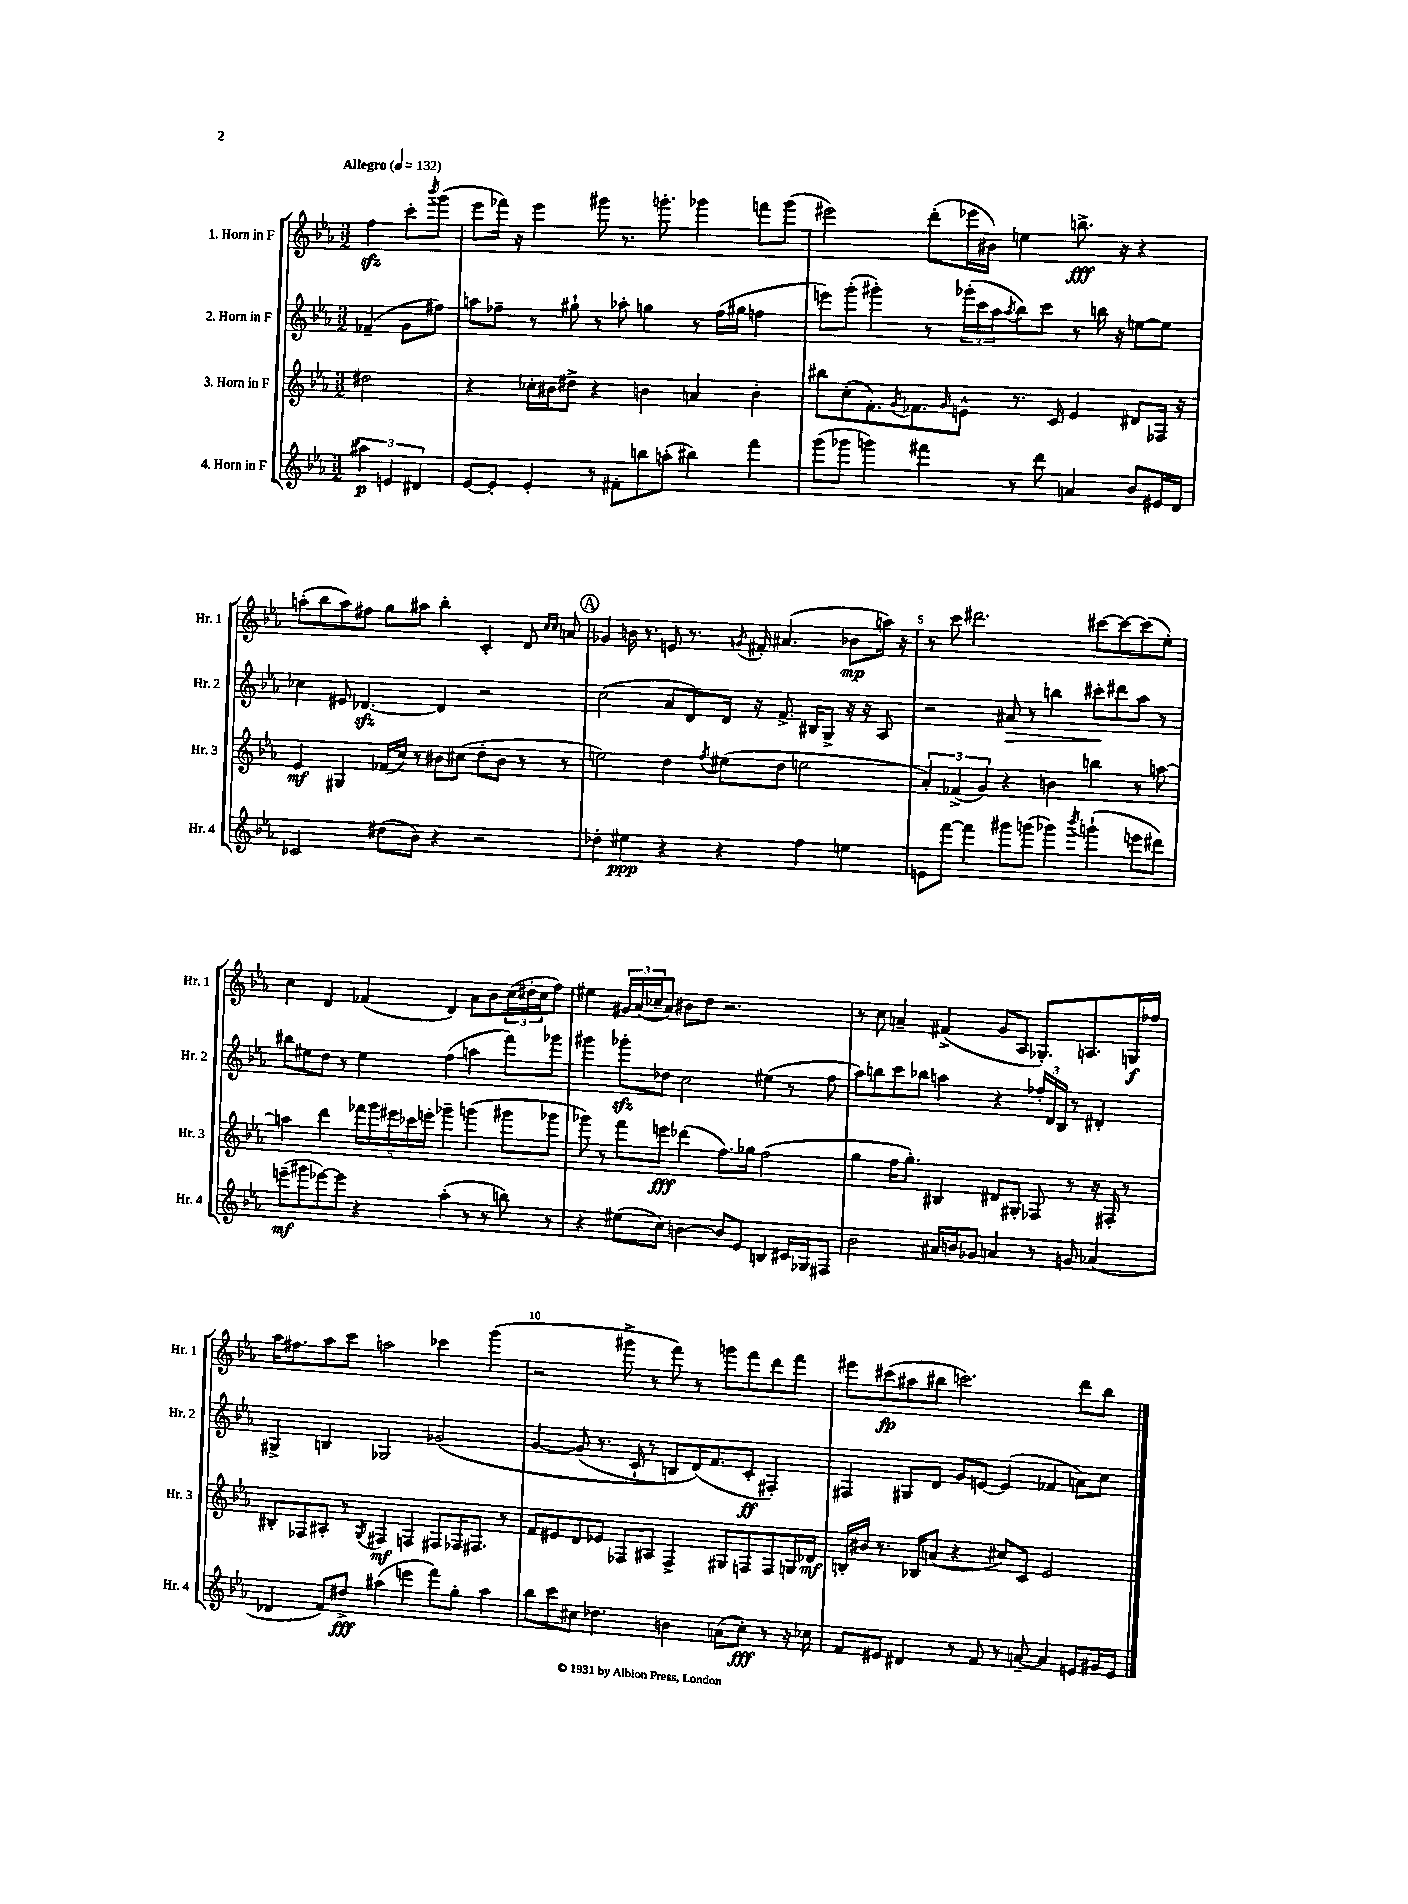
<<
\new StaffGroup <<
\new Staff = "s0" \with { instrumentName = "1. Horn in F" shortInstrumentName = "Hr. 1" } {
    \clef treble \key ees \major \numericTimeSignature \time 3/2 \partial 2 \tempo "Allegro" 4 = 132
    f''4\sfz c'''8-. \acciaccatura { bes'''8 } g'''8( |
    ees'''8 fes'''16) r16 ees'''4 gis'''8 r8. g'''8.-. ges'''4 f'''8 ges'''8( |
    eis'''2) d'''8-.( ees'''16 bis'16) e''4 b''8.->\fff r16 r4 |
    a''8-.( bes''8 a''8) fis''8 g''8 ais''8 bes''4-. c'4-. d'8 \grace { c''16 c''16 } a'8 |
    \mark \markup { \circle "A" } ges'4 b'16 r8. e'8 r8. \acciaccatura { g'8 } fis'16-. ais'4.( bes'8\mp a''16) r16 |
    r8 c'''8 dis'''2. cis'''8~ cis'''8~ cis'''8( ees''8-.) |
    c''4 d'4 fes'4( d'4) aes'8 bes'8 \tuplet 3/2 { c''16( dis''16-. c''16 } f''8) |
    eis''4 \tuplet 3/2 { gis'16 aes'16( ces''16-- } aes'8) bis'8 d''8 r2. |
    r8 c''8 a'4-- fis'4->( g'8 aes8 ges8.-.) a8. g16\f fes''16 |
    aes''16 fis''8. aes''8 c'''8 a''2 ces'''4 g'''4( |
    r2 gis'''8-> r8 f'''8) r8 g'''8 f'''8 d'''8 f'''8 |
    eis'''8 cis'''8\fp( ais''8 bis''8 c'''2.) d'''8 bis''8 \bar "|." |
}
\new Staff = "s1" \with { instrumentName = "2. Horn in F" shortInstrumentName = "Hr. 2" } {
    \clef treble \key ees \major \numericTimeSignature \time 3/2 \partial 2
    fes'4--( g'8 fis''8) |
    a''8 fes''8-- r8 gis''8-! r8 aes''8-. g''4 r8 fes''16( gis''16 f''4 |
    e'''8) g'''8-.( gis'''4-.) r8 \tuplet 3/2 { ges'''16-.( c'''16 aes''16 } \acciaccatura { aes''8 } bes''8) c'''8 r8 b''16 r16 e''8~ e''8 |
    ces''4 eis'8 des'4.~\sfz des'4 r2 |
    \mark \markup { \circle "A" } c''2( aes'8 d'8) d'16 r16 f'8.-> bis16 g8-> r16 r16 aes8 |
    r2 ais'8\> r8 b''4 cis'''8-.\! dis'''8 aes''8 r8 |
    bis''8 eis''8 d''8 r8 eis''4 f''4( a''4 f'''8) ges'''8 |
    gis'''4 ges'''8-.\sfz des''8 c''2 eis''4( r8 f''8 |
    aes''8) b''8 c'''8 bes''8 a''4 r4 \tuplet 3/2 { fes''16-. d'16 bes16 } r8 dis'4-. |
    gis4-> b4 ges2 ges'2\( |
    g'4~ g'8( r8. c'16-! r8 b8) d'16(\) f'8. c'8-.\ff fis4-.) |
    fis4 gis8 d'8 g'8 e'8~ e'4( fes'4 a'8) c''8 \bar "|." |
}
\new Staff = "s2" \with { instrumentName = "3. Horn in F" shortInstrumentName = "Hr. 3" } {
    \clef treble \key ees \major \numericTimeSignature \time 3/2 \partial 2
    dis''2 |
    r4 ces''16-. bis'16 dis''8-> r4 b'4 a'4 b'4-. |
    bis''8 c''8-.( f'8.-.) \acciaccatura { g'8 } fes'8. \grace { g'16 } e'8-^ r8. c'16 e'4 dis'8 fes16 r16 |
    ees'4\mf gis4 fes'16( c''16) r8 bis'8 cis''8( d''8-. bis'8 r8 r8 |
    \mark \markup { \circle "A" } e''2) d''4 \acciaccatura { f''8 } eis''8( d''8 e''2 |
    \tuplet 3/2 { aes'4-.) fes'4->( g'4) } r4 b'4 b''4 r8 a''8~ |
    a''4 d'''4 \tuplet 5/4 { fes'''16 g'''16 eis'''16 ces'''16 e'''16-. } ges'''4-- g'''4( gis'''8 ges'''8 |
    ges'''8) r8 f'''8 e'''8\fff des'''4( f''8.) ges''16 f''2( |
    g''4 f''16 g''8.-.) bis4 dis'8 gis8-. fes8 r8 r16 fis16-. r8 |
    bis8-. fes8 ais8-. r8 \acciaccatura { g8 } fis4\mf f4 fis8 fes16 fis8. r8 |
    f'8 eis'8 d'8 ees'8 fes8 ais8 fes4-> gis8 f8 f8 g16 des'16\mf |
    b16-. bis'16 r8. bes16 a'8( r4 cis''8) c'8 ees'2 \bar "|." |
}
\new Staff = "s3" \with { instrumentName = "4. Horn in F" shortInstrumentName = "Hr. 4" } {
    \clef treble \key ees \major \numericTimeSignature \time 3/2 \partial 2
    \tuplet 3/2 { ais''4\p e'4 dis'4 } |
    ees'8~ ees'8-. ees'4-. r8 fis'8-. b''8 a''8-.( bis''4) f'''4 |
    g'''8( ges'''8 g'''4) fis'''4 r8 d'''8 a'4 bes'8 eis'16 d'16 |
    ces'2 dis''8( bes'8) r4 r2 |
    \mark \markup { \circle "A" } des''4-. eis''4\ppp r4 r4 f''4 e''4 |
    e'8 f'''8~ f'''4 gis'''8 g'''8( ges'''4) \acciaccatura { bes'''8 } g'''4-!( e'''8 dis'''8) |
    e'''8--\mf( gis'''8 ees'''8~) ees'''8 r4 aes''4-.( r8 r8 b''8) r8 |
    r4 eis''8( c''8) b'4~ b'8 ees'8 b4 cis'16 ges16 fis8 |
    bes'2 ais'16 b'16 ges'8 a'4 r8 g'8 aes'4( |
    des'4 f'8) dis''8->\fff ais''4( e'''4 f'''8) g''8-. ais''4 |
    bes''8 c'''8 cis''8 des''4. b'4 a'8( cis''8-.\fff) r8 r16 ces''16 |
    f'8 eis'8 dis'4 r8 f'8 r8 a'8~-- a'4 e'8 gis'16 e'16 \bar "|." |
}
>>
>>
\layout { \context { \Score \override BarNumber.break-visibility = ##(#f #t #t) barNumberVisibility = #(every-nth-bar-number-visible 5) } }
